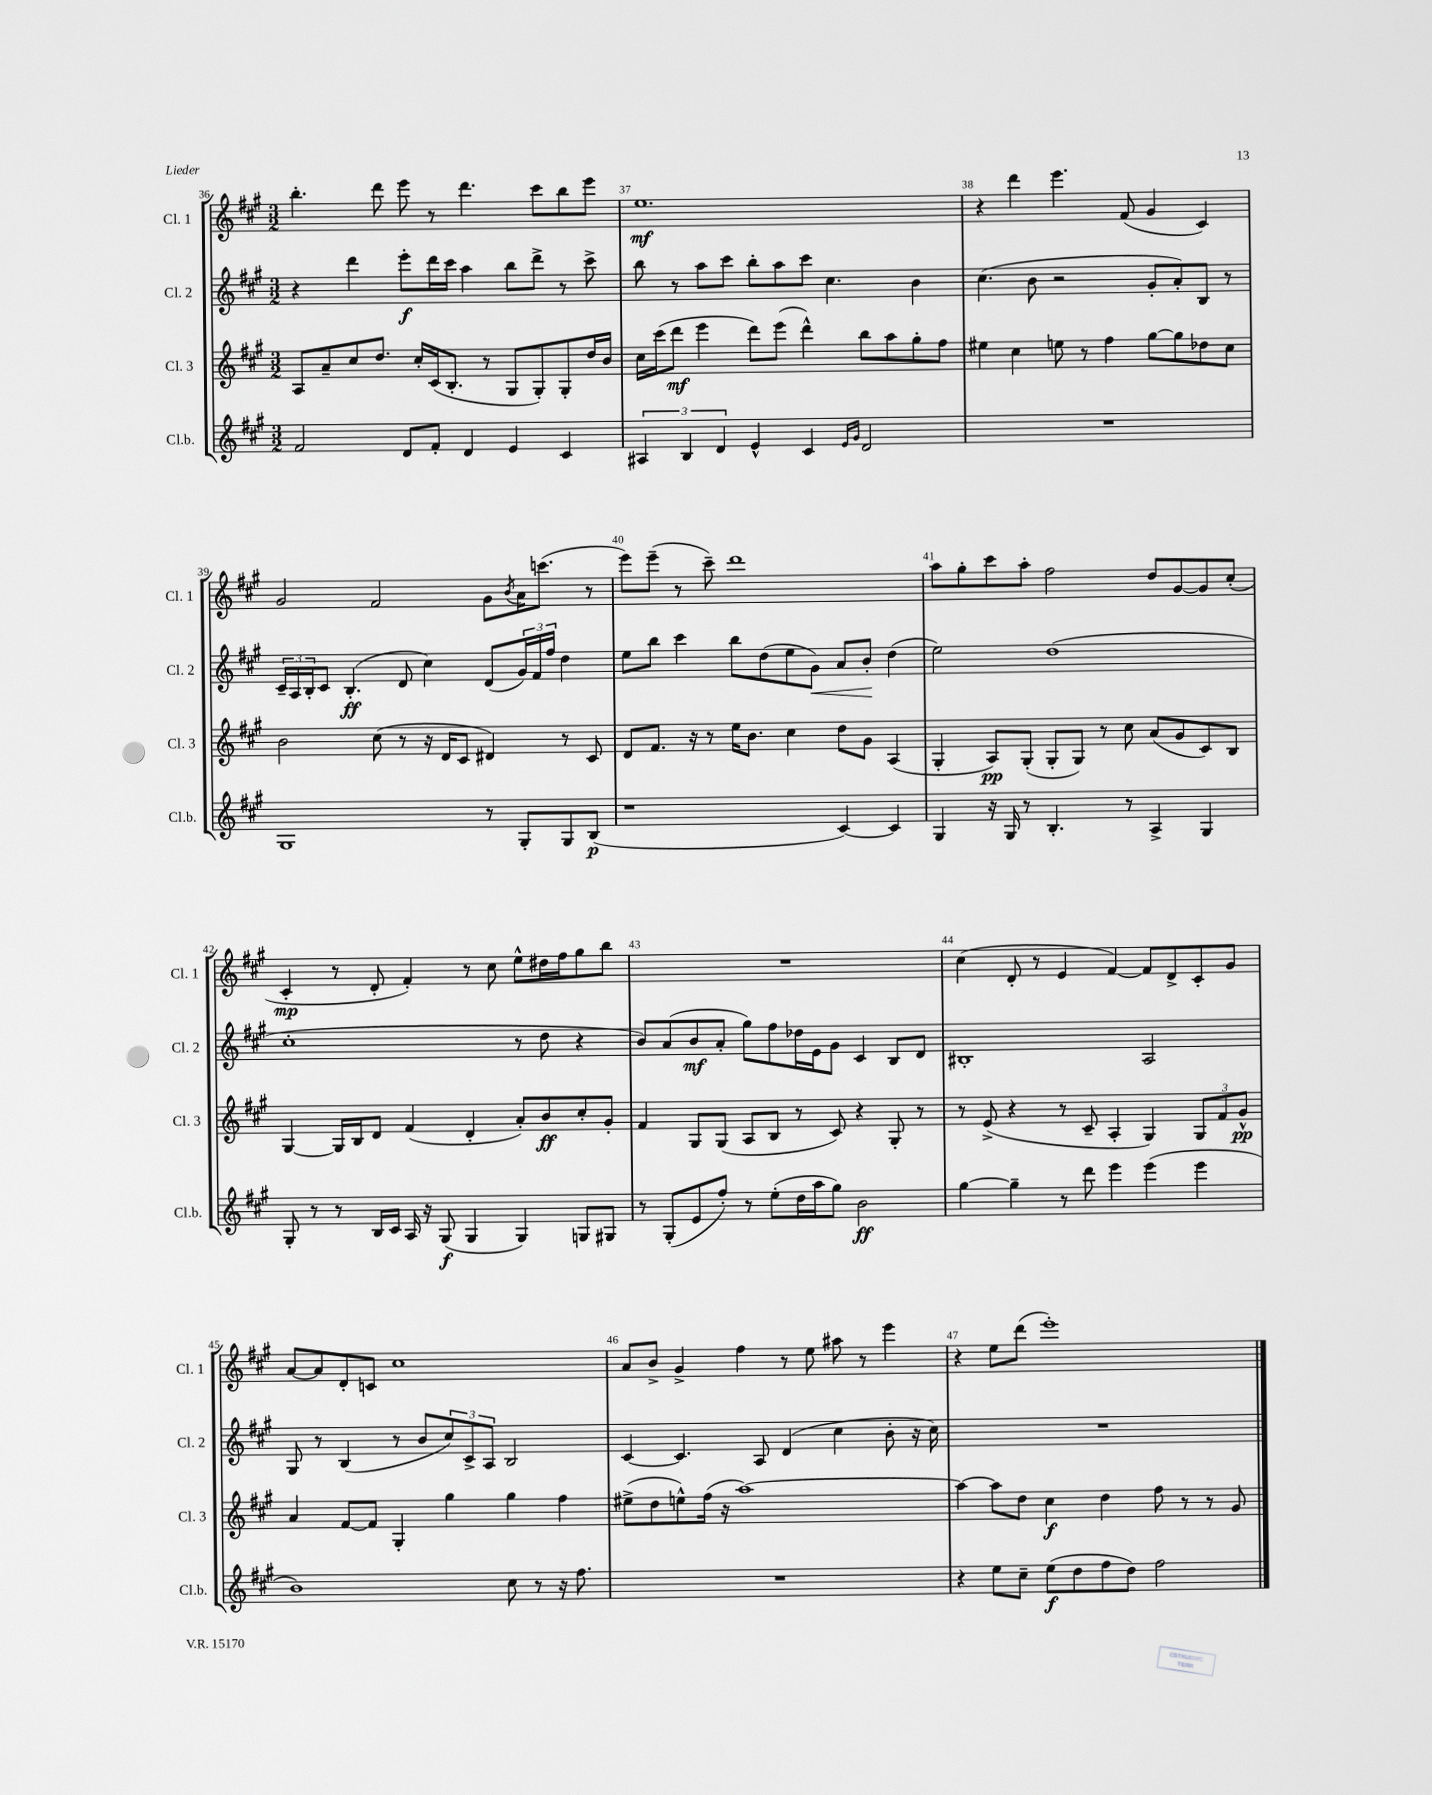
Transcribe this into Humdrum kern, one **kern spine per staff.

**kern	**kern	**kern	**kern
*staff4	*staff3	*staff2	*staff1
*clefG2	*clefG2	*clefG2	*clefG2
*k[f#c#g#]	*k[f#c#g#]	*k[f#c#g#]	*k[f#c#g#]
*M3/2	*M3/2	*M3/2	*M3/2
2f#	8A	4r	4.bb'
.	8a~	.	.
.	8cc#	4ddd	.
.	8.dd	.	8ddd
8d	.	8eee'	8eee
.	16cc#'	.	.
8f#'	(16c#	16ddd	8r
.	8.B'	16ccc#	.
4d	.	4aa	4.ddd
.	8r	.	.
4e	8G#	8bb	.
.	8G#')	8ddd^	8ccc#
4c#	8G#'	8r	8bb
.	16dd	8ccc#^	8eee
.	16b	.	.
=	=	=	=
6A#	16cc#	8bb	1.ee
.	(16ccc#	.	.
.	8ddd	8r	.
6B	.	.	.
.	4eee	8aa	.
6d	.	.	.
.	.	8ccc#	.
4e^^	8ddd)	8bb'	.
.	(8eee	8aa	.
4c#	4ddd^^)	8ccc#	.
.	.	4.cc#	.
16qqe	.	.	.
16qqg#	.	.	.
2d	8bb	.	.
.	8aa	.	.
.	8gg#'	4b	.
.	8ff#	.	.
=	=	=	=
1.r	4ee#	(4.cc#	4r
.	4cc#	.	4ddd
.	.	8b	.
.	8ee	2r	4.eee
.	8r	.	.
.	4ff#	.	.
.	.	.	(8f#
.	[8gg#	8g#'	4g#
.	8gg#]	8a')	.
.	8dd-	8B	4c#)
.	8cc#	8r	.
=	=	=	=
1G#	2b	24c#~	2g#
.	.	24A	.
.	.	24B'	.
.	.	8c#	.
.	.	(4.B'	.
.	(8cc#	.	2f#
.	8r	8d	.
.	16r	4cc#)	.
.	16d	.	.
.	8c#	.	.
8r	4d#)	(8d	8g#
.	.	.	8qb
8G#'	.	24g#)	16a
.	.	24f#	.
.	.	.	(8.ccc
.	.	24ff#	.
8G#	8r	4dd	.
(8B	8c#	.	8r
=	=	=	=
1r	8d	8ee	8eee)
.	8.f#	8bb	(8eee~
.	.	4ccc#	8r
.	16r	.	.
.	8r	.	8ccc#~)
.	16ee	8bb	1ddd
.	8.b	.	.
.	.	(8dd	.
.	4cc#	8ee	.
.	.	8g#)	.
[4c#)	8dd	8a	.
.	8g#	8b'	.
4c#]	(4A	(4dd	.
=	=	=	=
4G#	4G#'	2ee)	8aa
.	.	.	8gg#'
16r	8A)	.	8ccc#
16G#	.	.	.
8r	(8G#'	.	8aa'
4.B'	8G#'	(1dd	2ff#
.	8G#)	.	.
.	8r	.	.
8r	8cc#	.	.
4A^	(8a	.	8dd
.	8g#	.	[8g#
4G#	8c#)	.	8g#]
.	8B	.	(8cc#'
=	=	=	=
8G#'	[4G#	1cc#'	4c#'
8r	.	.	.
8r	16G#]	.	8r
.	16B	.	.
16B	8d	.	8d'
16c#	.	.	.
16A	(4f#	.	4f#')
16r	.	.	.
(8G#	.	.	.
4G#	4d'	.	8r
.	.	.	8cc#
4G#)	8a')	8r	8ee^^
.	8b	8dd	16dd#
.	.	.	16ff#
8G	8cc#'	4r	8gg#
8G#	8g#'	.	8bb
=	=	=	=
8r	4f#	8b)	1.r
(8G#'	.	(8a	.
8e	8G#	8b	.
8ff#')	(8G#	8a'	.
8r	8A	8gg#)	.
(8ee'	8B	8ff#	.
16dd	8r	16dd-	.
16aa	.	16e	.
8gg#)	8c#)	8g#	.
2b	4r	4c#	.
.	8G#'	8B	.
.	8r	8d	.
=	=	=	=
[4gg#	8r	1B#'	(4cc#
.	(8e^	.	.
4gg#~]	4r	.	8d'
.	.	.	8r
8r	8r	.	4e
8ddd	8c#~	.	.
4eee	4A'	.	[4f#)
(4eee	4G#)	2A	8f#]
.	.	.	8d^
4eee	12G#	.	8c#'
.	12f#	.	.
.	.	.	8g#
.	12g#^^	.	.
=	=	=	=
1b)	4a	8G#	[8a
.	.	8r	8a]
.	[8f#	(4B	8d'
.	8f#]	.	8c
.	4G#'	8r	1cc#
.	.	8b	.
.	4gg#	12cc#)	.
.	.	12c#^	.
.	.	12A	.
8cc#	4gg#	2B	.
8r	.	.	.
16r	4ff#	.	.
8.ff#	.	.	.
=	=	=	=
1.r	(8ee#^	[4c#	8a
.	8dd	.	8b^
.	8ee^^)	4.c#]	4g#^
.	(16ff#	.	.
.	16r	.	.
.	[1aa)	.	4ff#
.	.	8A	.
.	.	(4d	8r
.	.	.	8ee
.	.	4cc#	8aa#
.	.	.	8r
.	.	8b'	4eee
.	.	16r	.
.	.	16cc#)	.
=	=	=	=
4r	4aa_	1.r	4r
8ee	8aa]	.	8ee
8cc#~	8dd	.	(8ddd
(8ee	4cc#	.	1eee')
8dd	.	.	.
8ff#	4dd	.	.
8dd)	.	.	.
2ff#	8ff#	.	.
.	8r	.	.
.	8r	.	.
.	8g#	.	.
==	==	==	==
*-	*-	*-	*-
